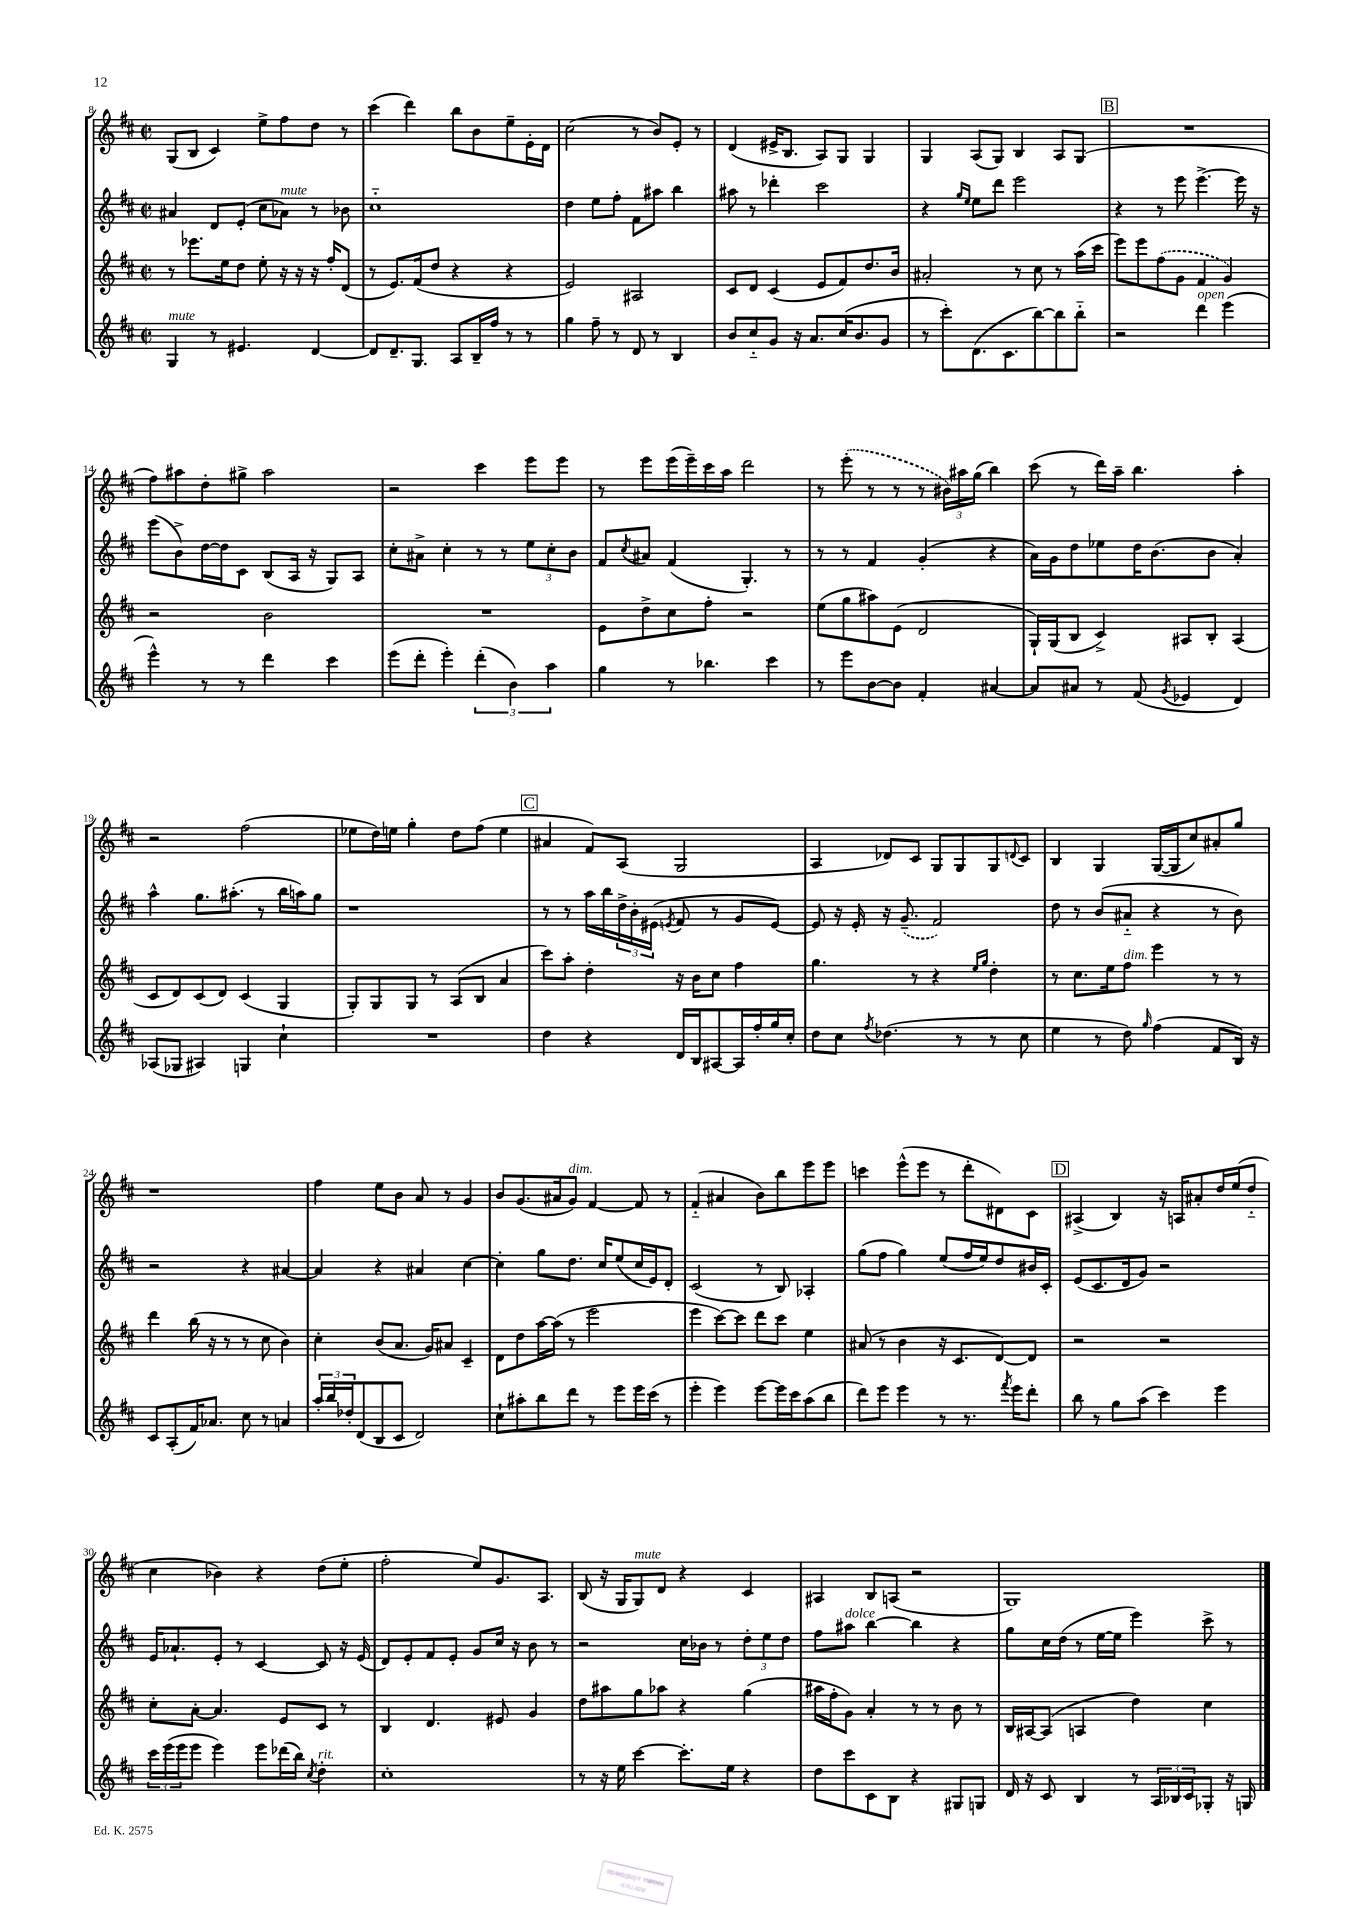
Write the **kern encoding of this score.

**kern	**kern	**kern	**kern
*staff4	*staff3	*staff2	*staff1
*clefG2	*clefG2	*clefG2	*clefG2
*k[f#c#]	*k[f#c#]	*k[f#c#]	*k[f#c#]
*M2/2	*M2/2	*M2/2	*M2/2
*met(c|)	*met(c|)	*met(c|)	*met(c|)
4G	8r	4a#	(8G
.	8.eee-	.	8B
8r	.	8d	4c#)
.	16ee	.	.
4.e#	8dd	(8e'	.
.	8ee'	8cc#	8ee^
.	16r	8a-)	8ff#
.	16r	.	.
[4d	16r	8r	8dd
.	16ff#'	.	.
.	(8d	8b-	8r
=	=	=	=
8d]	8r	1cc#'~	(4ccc#
8.d~	8.e)	.	.
.	.	.	4ddd)
8.G	(16f#	.	.
.	8dd	.	.
8A	4r	.	8bb
16B~	.	.	8b
16ff#	.	.	.
8r	4r	.	8ee~
8r	.	.	16e'
.	.	.	16d
=	=	=	=
4gg	2e)	4dd	(2cc#
8ff#~	.	8ee	.
8r	.	8ff#'	.
8d	2A#	8f#	8r
8r	.	8aa#	8b)
4B	.	4bb	8e'
.	.	.	8r
=	=	=	=
8b	8c#	8aa#	(4d
8cc#'~	8d	8r	.
8g	(4c#	4ddd-'	16e#^
.	.	.	8.B
16r	.	.	.
8.a	.	.	.
.	8e	2ccc#	8A)
(16cc#	8f#)	.	8G
8.b	.	.	.
.	8.dd	.	4G
8g	.	.	.
.	16b	.	.
=	=	=	=
8r	2a#'	4r	4G
8ccc#')	.	.	.
.	.	16qqgg	.
.	.	16qqee	.
(8.d	.	8ee	(8A
.	.	8ddd	8G)
8.c#	.	.	.
.	8r	2eee	4B
[8bb)	8cc#	.	.
8bb]	8r	.	8A
8bb'~	(16aa	.	(8G
.	16ccc#	.	.
=	=	=	=
2r	8eee)	4r	1r
.	8eee	.	.
.	(8ff#	8r	.
.	8g	8eee	.
4ddd	4f#	[4.eee^	.
(4eee	4g)	.	.
.	.	16eee]	.
.	.	16r	.
=	=	=	=
4eee^^)	2r	(8eee	8ff#)
.	.	8b^)	8aa#
8r	.	[16dd	8dd'
.	.	16dd]	.
8r	.	8c#	8gg#^
4ddd	2b	(8B	2aa#
.	.	16A	.
.	.	16r	.
4ccc#	.	8G)	.
.	.	8A	.
=	=	=	=
(8eee	1r	8cc#'	2r
8ddd'	.	8a#^	.
4eee')	.	4cc#'	.
(6ddd'	.	8r	4ccc#
.	.	8r	.
6b)	.	.	.
.	.	12ee	8eee
6aa	.	12cc#'	.
.	.	.	8eee
.	.	12b	.
=	=	=	=
4gg	8e	8f#	8r
.	.	8qcc#	.
.	8dd^	8a#	8eee
8r	8cc#	(4f#	(16eee
.	.	.	16eee~)
4.bb-	8ff#'	.	16ccc#
.	.	.	16aa
.	2r	4.G')	2ddd
4ccc#	.	.	.
.	.	8r	.
=	=	=	=
8r	(8ee	8r	8r
8eee	8gg	8r	(8eee'
[8b	8aa#)	4f#	8r
8b]	(8e	.	8r
4f#'	2d	(4g'	8r
.	.	.	24b#)
.	.	.	24aa#
.	.	.	(24gg
[4a#	.	4r	4bb)
=	=	=	=
8a#]	16G`)	16a)	(8ccc#
.	(16G	16g	.
8a#	8B	8dd	8r
8r	4c#^)	8ee-	16ddd)
.	.	.	16aa~
(8f#	.	16dd	4.bb
.	.	(8.b	.
8qg	.	.	.
4e-	8A#	.	.
.	8B'	8b	.
4d)	(4A#	4a')	4aa'
=	=	=	=
(8A-	8c#	4aa^^	2r
8G-	8d)	.	.
4A#)	(8c#	8.gg	.
.	8d)	.	.
.	.	(8.aa#'	.
4G	(4c#	.	(2ff#
.	.	8r	.
4cc#`	4G	16bb	.
.	.	16aa)	.
.	.	8gg	.
=	=	=	=
1r	8G')	1r	8ee-
.	8G	.	16dd)
.	.	.	16ee
.	8G	.	4gg'
.	8r	.	.
.	(8A	.	8dd
.	8B	.	(8ff#
.	4a	.	4ee
=	=	=	=
4dd	8ccc#)	8r	4a#
.	8aa'	8r	.
4r	4dd'	16aa	8f#)
.	.	16bb	.
.	.	24dd^	(8A
.	.	24b'	.
.	.	(24e#	.
.	.	8qe	.
16d	16r	8f#	2G
16B	16b	.	.
[8A#	8cc#	8r	.
16A#]	4ff#	8g	.
16ff#'	.	.	.
16gg	.	[8e)	.
16cc#'	.	.	.
=	=	=	=
8dd	4.gg	8e]	4A
8cc#	.	16r	.
.	.	16e'	.
8qff#	.	.	.
(4.dd-	.	16r	8d-)
.	.	(8.g~	.
.	8r	.	8c#
.	4r	2f#)	8G
8r	.	.	8G
.	16qqee	.	.
.	16qqgg	.	.
8r	4dd'	.	8G
.	.	.	8qqd
8cc#	.	.	8c#
=	=	=	=
4ee	8r	8dd	4B
.	8.cc#	8r	.
8r	.	(8b	4G
.	16ee	.	.
8dd)	8ff#	8a#'~	.
16qqgg	.	.	.
(4ff#	4eee	4r	([16G
.	.	.	16G]
.	.	.	8cc#)
8f#	8r	8r	8a#'
16B)	8r	8b)	8gg
16r	.	.	.
=	=	=	=
8c#	4ddd	2r	1r
(8A'	.	.	.
16f#)	(16bb	.	.
8.a-	16r	.	.
.	8r	.	.
8cc#	8r	4r	.
8r	8cc#	.	.
4a	4b)	[4a#	.
=	=	=	=
24aa'	4cc#'	4a#]	4ff#
24bb	.	.	.
24dd-'	.	.	.
(8d	.	.	.
8B	(8b	4r	8ee
8c#	8.a	.	8b
2d)	.	4a#	8a
.	16g)	.	.
.	8a#	.	8r
.	4c#~	[4cc#	4g
=	=	=	=
8cc#`	8d	4cc#']	8b
8aa#'	8dd	.	(8.g
8bb	[16aa	8gg	.
.	(16aa]	.	16a#
8ddd	8r	8.dd	8g)
8r	2eee	.	[4f#
.	.	16cc#	.
8eee	.	(8ee	.
16eee	.	16cc#	8f#]
(16ccc#	.	16e)	.
8r	.	8d'	8r
=	=	=	=
4eee'	4eee	(2c#	(4f#'~
4eee)	[8ccc#)	.	4a#
.	8ccc#]	.	.
[8eee	8ddd	8r	8b)
16eee]	8ccc#	8B)	8bb
16ccc#	.	.	.
(8aa	4ee	4A-'	8eee
8bb	.	.	8eee
=	=	=	=
8ddd)	(8a#	(8gg	4ccc
8eee	8r	8ff#	.
4eee	4b	4gg)	(8eee^^
.	.	.	8eee
8r	16r	(8ee	8r
.	8.c#	.	.
8.r	.	16ff#	8ddd'
.	.	16ee)	.
.	[8d)	8dd	8d#)
8qfff#	.	.	.
16eee	.	.	.
8ddd'	8d]	16b#	8c#
.	.	16c#'	.
=	=	=	=
8bb	2r	(8e	(4A#^
8r	.	8.c#	.
8gg	.	.	4B)
.	.	16d	.
(8aa	.	8g)	.
4ccc#)	2r	2r	16r
.	.	.	16A
.	.	.	8a#'
4eee	.	.	16dd
.	.	.	(16ee
.	.	.	8dd'~
=	=	=	=
24ccc#	8cc#'	16e	4cc#
(24eee	.	.	.
.	.	8.a-`	.
24eee	.	.	.
8eee	[8a'	.	.
4eee)	4.a]	8e'	4b-)
.	.	8r	.
8eee	.	[4c#	4r
(16ddd-	8e	.	.
16bb)	.	.	.
8qcc#	.	.	.
4dd'	8c#	8c#]	(8dd
.	8r	16r	8ee'
.	.	(16e	.
=	=	=	=
1cc#'	4B	8d)	2ff#'
.	.	8e'	.
.	4.d	8f#	.
.	.	8e'	.
.	.	8g	8ee)
.	8e#	16cc#	8.g
.	.	16r	.
.	4g	8b	.
.	.	.	8.A
.	.	8r	.
=	=	=	=
8r	8dd	2r	(8B
16r	8aa#	.	16r
16ee	.	.	16G
[4ccc#	8gg	.	8G)
.	8aa-	.	8d
8.ccc#']	4r	16cc#	4r
.	.	16b-	.
.	.	8r	.
16ee	.	.	.
4r	(4gg	12dd'	4c#
.	.	12ee	.
.	.	12dd	.
=	=	=	=
8dd	16aa#	8ff#	4A#
.	16ff#'	.	.
8ccc#	8g)	8aa#	.
8c#	4a'	[4bb	8B
8B	.	.	(8A
4r	8r	4bb]	2r
.	8r	.	.
8G#	8b	4r	.
8G	8r	.	.
=	=	=	=
16d	16B	8gg	1G)
16r	[16A#	.	.
8c#	(8A#]	16cc#	.
.	.	(16dd	.
4B	4A	8r	.
.	.	[16ee	.
.	.	16ee]	.
8r	4dd)	4eee)	.
24A	.	.	.
24B-	.	.	.
24c#	.	.	.
8G-'	4cc#	8ccc#^	.
16r	.	8r	.
16G	.	.	.
==	==	==	==
*-	*-	*-	*-
